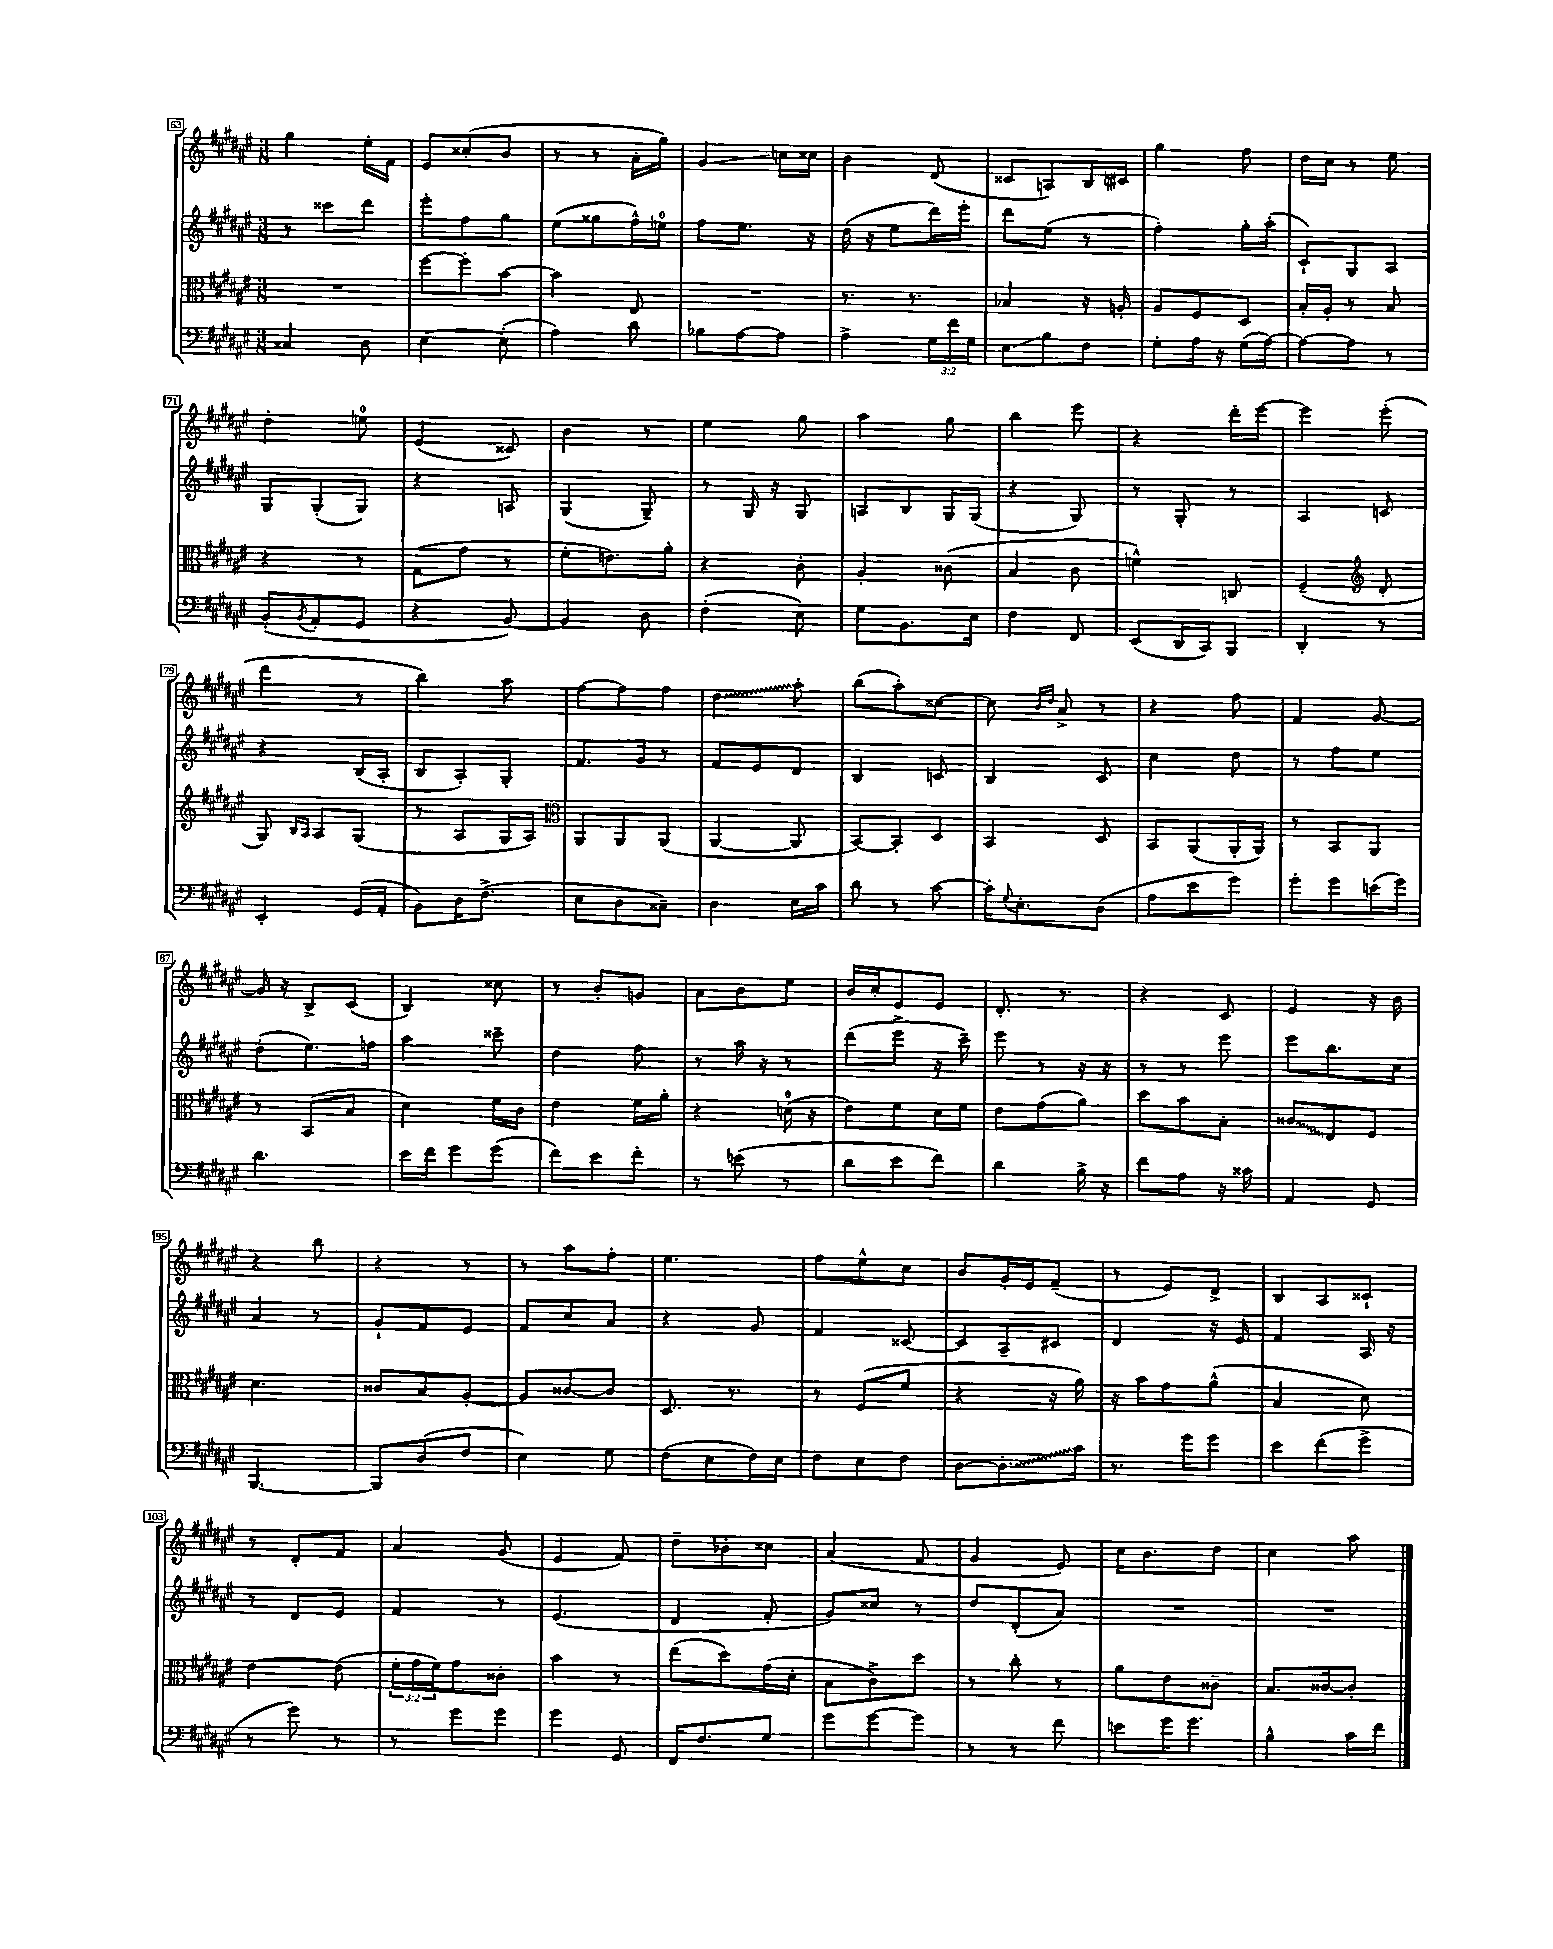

**kern	**kern	**kern	**kern
*staff4	*staff3	*staff2	*staff1
*clefF4	*clefC3	*clefG2	*clefG2
*k[f#c#g#d#a#e#]	*k[f#c#g#d#a#e#]	*k[f#c#g#d#a#e#]	*k[f#c#g#d#a#e#]
*M3/8	*M3/8	*M3/8	*M3/8
4C##/	4.r	8r	4gg#\
.	.	8ccc##\L	.
8D#\	.	8ddd#\J	16ee#'\LL
.	.	.	16f#\JJ
=	=	=	=
[4E#\	[8ff#\L	8eee#'\L	8e#/L
.	8ff#'\]	8ff#\	(8cc##'/
(8E#'\]	[8b\J	8gg#\J	8b/J
=	=	=	=
4A#\)	4b\]	(8ee#\L	8r
.	.	8gg##\	8r
8d#\	8E#/	16ff#^^\L)	16a#'\LL
.	.	16ee\JJ	16gg#\JJ)
=	=	=	=
8B-\L	4.r	8ff#\L	4g#/
[8A#\	.	8.ee#\J	.
8A#\]J	.	.	16cc\LL
.	.	16r	16cc##\JJ
=	=	=	=
4A#^\	8.r	(16dd#\	4b\
.	.	16r	.
.	.	8ee#\L	.
.	8.r	.	.
24G#\LL	.	16ddd#\L)	(8d#/
24f#\	.	.	.
.	.	16eee#'\JJ	.
24G#\JJ	.	.	.
=	=	=	=
8E#\L	4B-/	8ddd#\L	8c##/L
8B\	.	(8ee#\J	8A/)
8F#\J	16r	8r	16B/L
.	16A'/	.	16c#/JJ
=	=	=	=
8G#'\L	8A#/L	4ff#'\)	4gg#\
16A#\Jk	8F#/	.	.
16r	.	.	.
(16G#\LL	8D#/J	16gg#'\LL	8ff#\
[16A#\JJ)	.	(16aa#'\JJ	.
=	=	=	=
8A#\_L	16B'/LL	8c#`/L)	16dd#\LL
.	16A#'/JJ	.	16cc#\JJ
8A#\]J	8r	8G#/	8r
8r	8B/	8A#/J	8ee#\
=	=	=	=
(8BB'/L	4r	8G#/L	4dd#'\
8qBB/	.	.	.
8AA#'/	.	(8G#'/	.
8GG#/J	8r	8G#/J)	8ee\
=	=	=	=
4r	(8G#\L	4r	(4e#/
.	8g#\J	.	.
[8BB/)	8r	8A/	8c##/)
=	=	=	=
4BB/]	8f#'\L	(4G#/	4b\
.	8.e\)	.	.
8D#\	.	8G#~/)	8r
.	16a#'\Jk	.	.
=	=	=	=
(4F#'\	4r	8r	4ee#\
.	.	16G#/	.
.	.	16r	.
8E#\)	8c#'\	8G#/	8gg#\
=	=	=	=
8G#\L	4A#'/	8A/L	4aa#\
8.BB\	.	8B/	.
.	(8c##\	16G#/L	8gg#\
16E#\Jk	.	(16G#/JJ	.
=	=	=	=
4F#\	4B/	4r	4bb\
8FF#/	8c#\	8G#/)	8eee#\
=	=	=	=
(8EE#/L	4f^^\)	8r	4r
16DD#/L	.	8G#'/	.
16CC#/J)	.	.	.
8BBB/J	8C/	8r	16ddd#'\LL
.	.	.	[16eee#\JJ
=	=	=	=
4DD#'/	(4F#~/	4A#/	4eee#\]
*	*clefG2	*	*
8r	8d#'/	8c/	(8eee#'\
=	=	=	=
4EE#'/	8G#/)	4r	4ddd#\
.	16qqB/LL	.	.
.	16qqA#/JJ	.	.
.	8A#/L	.	.
(16GG#/LL	(8G#/J	(16B/LL	8r
16AA#'/JJ	.	16A#'/JJ	.
=	=	=	=
8BB\L)	8r	8B/L	4bb\)
16D#\K	8A#/L	8A#'/)	.
(8.F#^\J	.	.	.
.	16G#/L	8G#'/J	8aa#\
.	16A#/JJ)	.	.
=	=	=	=
*	*clefC3	*	*
8E#\L	8AA#/L	8.f#/L	[8ff#\L
8D#\	8AA#/	.	8ff#\]
.	.	16g#/Jk	.
8C##~\J)	(8AA#/J	8r	8ff#\J
=	=	=	=
4D#\	[4AA#/	8f#/L	4dd#\
.	.	8e#/	.
16E#\LL	8AA#/]	8d#/J	8aa#'\
16c#\JJ	.	.	.
=	=	=	=
8d#\	[8BB/L)	4B/	(8bb\L
8r	8BB'/]	.	8aa#'\)
[8c#\	8D#/J	8c/	[8cc##\J
=	=	=	=
16c#'\]LK	4BB/	4B/	8cc##\]
8qqG#/	.	.	.
8.E#'\	.	.	.
.	.	.	16qqb/LL
.	.	.	16qqdd#/JJ
.	.	.	8a#^/
(8D#\J	8D#/	8c#/	8r
=	=	=	=
8A#\L	8BB/L	4cc#\	4r
8e#\	(8AA#/	.	.
8g#\J)	16AA#'/L	8dd#\	8ff#\
.	16AA#/JJ)	.	.
=	=	=	=
8g#'\L	8r	8r	4f#/
8g#\	8BB/L	8ff#\L	.
(16e\L	8AA#/J	8ee#\J	[8g#/
16g#\JJ)	.	.	.
=	=	=	=
4.d#\	8r	(8dd#'\L	16g#/]
.	.	.	16r
.	(8BB/L	8.ee#\)	8B^/L
.	8B/J	.	(8c#/J
.	.	16ff\Jk	.
=	=	=	=
16e#\LL	4d#\)	4aa#\	4B/)
16f#\J	.	.	.
8g#\	.	.	.
(8g#\J	16f#\LL	8ccc##~\	8cc##\
.	16c#\JJ	.	.
=	=	=	=
8f#\L)	4e#\	4dd#\	8r
8e#\	.	.	8b'/L
8f#'\J	16f#\LL	8ff#\	8g/J
.	16a#'\JJ	.	.
=	=	=	=
8r	4r	8r	8a#\L
(8e\	.	16aa#\	8b\
.	.	16r	.
8r	(16d\	8r	8ee#\J
.	16r	.	.
=	=	=	=
8d#\L	8e#\L)	(8ddd#\L	16b/LL
.	.	.	16cc#'/J
8e#\	8f#\	8eee#^\J	8e#/
8f#\J)	16d#\L	16r	8e#/J
.	16f#\JJ	16ccc#~\)	.
=	=	=	=
4d#\	8e#\L	8eee#\	8.d#'/
.	(8g#\	8r	.
.	.	.	8.r
16B^\	8a#\J)	16r	.
16r	.	16r	.
=	=	=	=
8f#\L	8dd#\L	8r	4r
8A#\J	8b\	8r	.
16r	8B'\J	8eee#\	8c#/
16c##\	.	.	.
=	=	=	=
4AA#/	8c##/L	8eee#\L	4e#/
.	8E#/	8.bb\	.
8GG#/	8F#/J	.	16r
.	.	16cc#\Jk	16b\
=	=	=	=
[4.BBB/	4.d#\	4a#/	4r
.	.	8r	8bb\
=	=	=	=
8BBB/]L	8c##/L	8g#`/L	4r
(8D#/	8B/	8f#/	.
8F#/J	[8A#'/J	8e#/J	8r
=	=	=	=
4E#\)	8A#/]L	8f#/L	8r
.	[8c##/	8cc#/	8aa#\L
8G#\	8c##/]J	8a#/J	8ff#'\J
=	=	=	=
(8F#\L	8.D#/	4r	4.ee#\
8E#\	.	.	.
.	8.r	.	.
16F#\L)	.	8g#/	.
16E#\JJ	.	.	.
=	=	=	=
8F#\L	8r	4f#/	8ff#\L
8E#\	(8F#/L	.	8ee#^^\
8F#\J	8f#/J	[8c##/	8cc#\J
=	=	=	=
[8D#\L	4r	8c##/]L	8b/L
8.D#'\]	.	8A#~/	16g#'/L
.	.	.	16e#/J
.	16r	8c#/J	(8f#~/J
16c#\Jk	16a#\)	.	.
=	=	=	=
8.r	16r	4d#/	8r
.	16b\LK	.	.
.	8g#\	.	8e#/L)
16g#\LK	.	.	.
8g#\J	(8a#^^\J	16r	8d#^/J
.	.	16e#/	.
=	=	=	=
8e#\L	4B/	4f#/	8B/L
(8f#\	.	.	8A#/
8g#^\J	8d#\)	16A#/	8c##`/J
.	.	16r	.
=	=	=	=
8r	[4e#\	8r	8r
8g#\)	.	8d#/L	8d#'/L
8r	(8e#\]	8e#/J	8f#/J
=	=	=	=
8r	24f#'\LL	4f#/	4a#/
.	24g#\	.	.
.	24f#\J)	.	.
8g#\L	8g#\	.	.
8g#\J	8c##'\J	8r	(8g#/
=	=	=	=
4g#\	4b\	(4.e#/	4e#/
8GG#/	8r	.	8f#/)
=	=	=	=
16FF#/LK	(8ee#\L	4d#/	8dd#~\L
8.F#/	.	.	.
.	8dd#\)	.	8b-'\
8G#/J	(16g#\L	8f#'/	8cc##\J
.	16d#'\JJ	.	.
=	=	=	=
8g#\L	8B\L	8g#/L)	(4a#/
[8g#\	8c#^\)	8cc##/J	.
8g#\]J	8dd#\J	8r	8f#/
=	=	=	=
8r	8r	8dd#/L	4g#/
8r	8cc#'\	(8d#'/	.
8f#\	8r	8a#/J)	8e#/)
=	=	=	=
8e\L	8a#\L	4.r	16cc#\LK
.	.	.	8.b\
16g#\K	8e#\	.	.
8.g#\J	.	.	.
.	8c##~\J	.	8dd#\J
=	=	=	=
4B^^\	8.B/L	4.r	4cc#\
.	[16c##/k	.	.
16c#\LL	8c##'/]J	.	8aa#\
16f#\JJ	.	.	.
==	==	==	==
*-	*-	*-	*-
